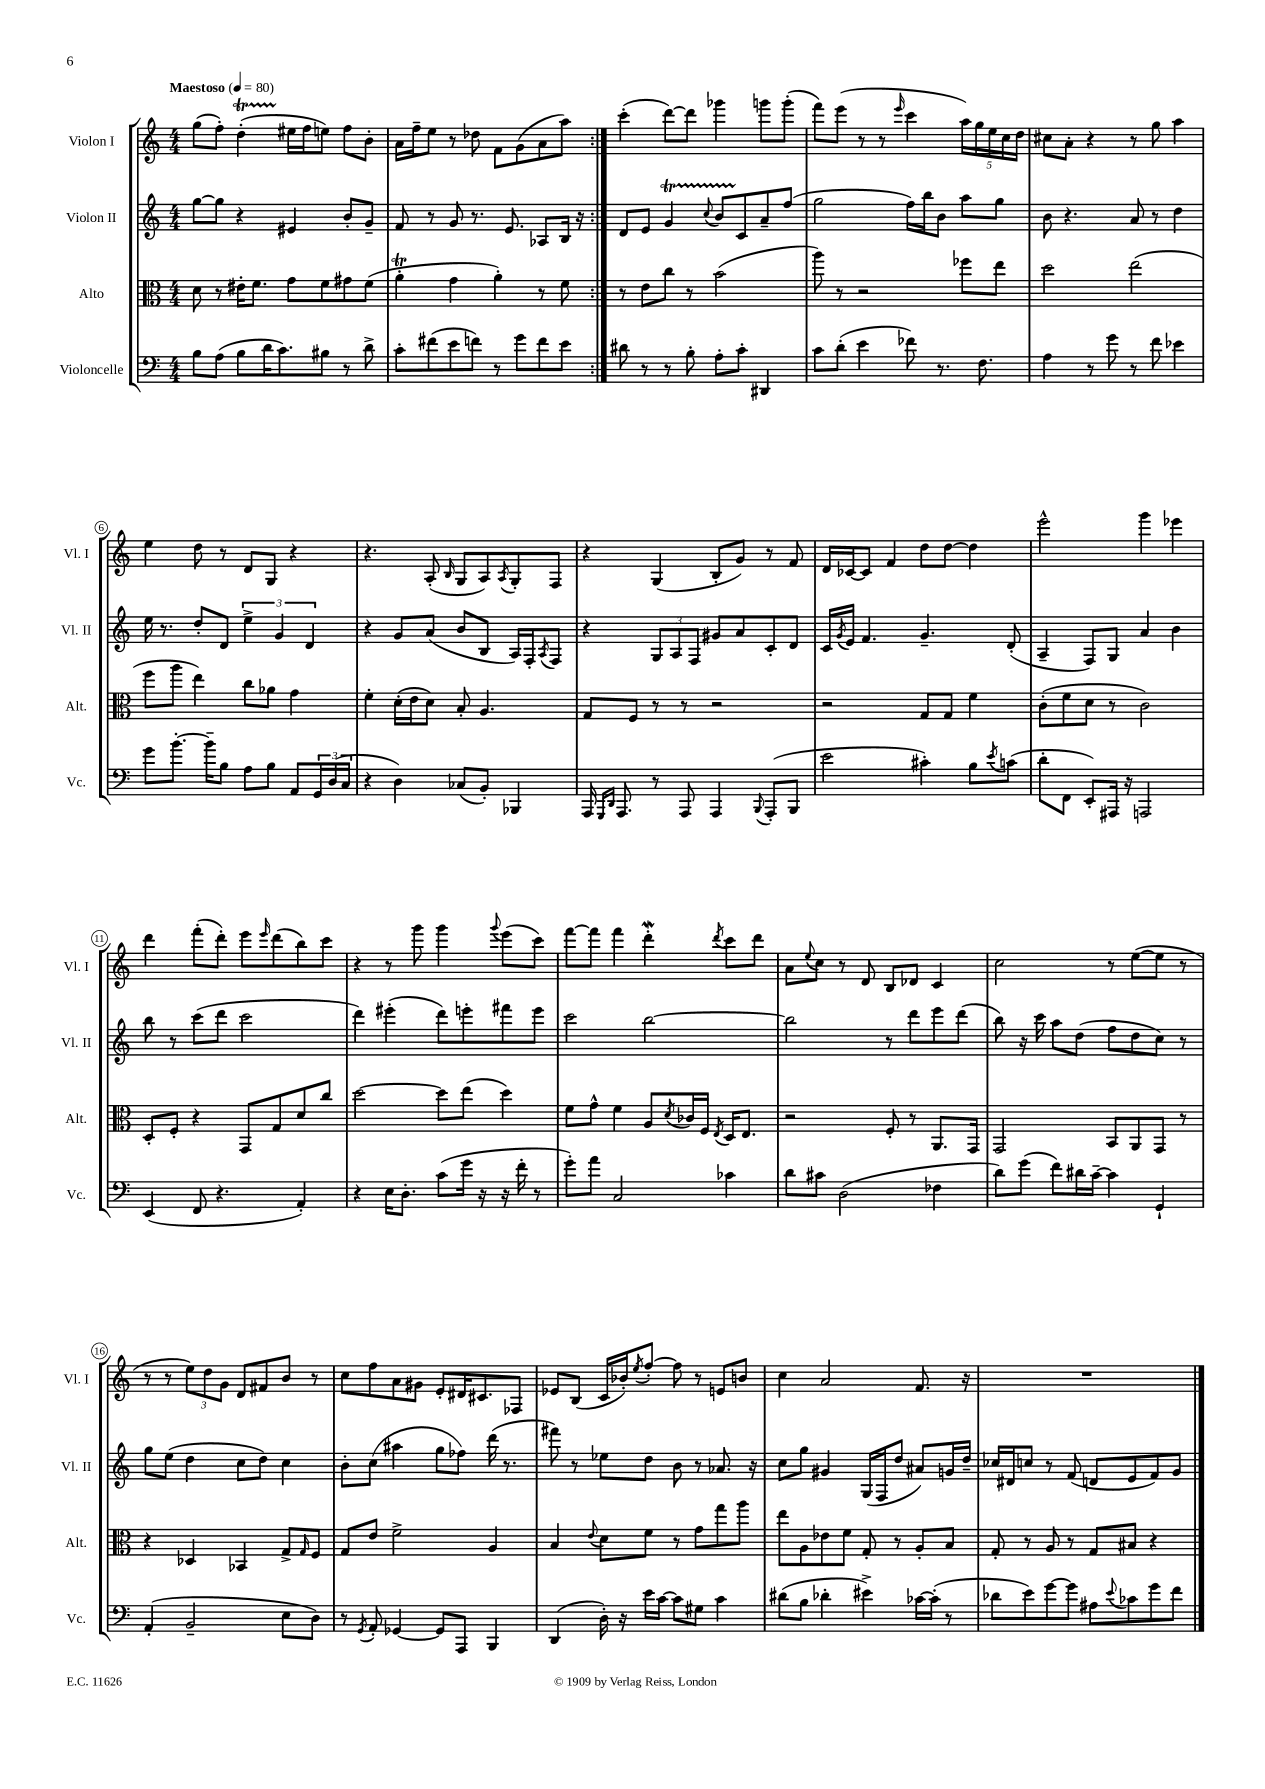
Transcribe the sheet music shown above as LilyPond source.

<<
\new StaffGroup <<
\new Staff = "s0" \with { instrumentName = "Violon I" shortInstrumentName = "Vl. I" } {
    \clef treble \key c \major \numericTimeSignature \time 4/4 \tempo "Maestoso" 4 = 80
    \repeat volta 2 { g''8( f''8-.) d''4-.\startTrillSpan( eis''16\stopTrillSpan f''16 e''8) f''8 b'8-. |
    a'16 f''16-- e''8 r8 des''8 f'8 g'8( a'8 a''8) | }
    c'''4-.( d'''8~) d'''8 ges'''4 g'''8 g'''8-.( |
    f'''8) e'''8( r8 r8 \grace { e'''16 } c'''4 \tuplet 5/4 { a''16) g''16 e''16 c''16 d''16 } |
    cis''8 a'8-. r4 r8 g''8 a''4 |
    e''4 d''8 r8 d'8 g8 r4 |
    r4. a8-.( \grace { b16 } g8 a8) \acciaccatura { a8 } g8-. f8 |
    r4 g4( b8-. g'8) r8 f'8 |
    d'16 ces'16~ ces'8 f'4 d''8 d''8~ d''4 |
    e'''2-^ g'''4 ees'''4 |
    d'''4 f'''8-.( d'''8-.) e'''8 \grace { e'''16 } d'''8( b''8) c'''8 |
    r4 r8 g'''8 g'''4 \appoggiatura { g'''8 } e'''8( c'''8) |
    f'''8~ f'''8 f'''4 d'''4-.\mordent \acciaccatura { d'''8 } c'''8 d'''8 |
    a'8 \appoggiatura { e''8 } c''8 r8 d'8 b8 des'8 c'4 |
    c''2 r8 e''8~( e''8 r8 |
    r8 r8 \tuplet 3/2 { e''8) d''8 g'8 } d'8 fis'8 b'8 r8 |
    c''8 f''8 a'8 gis'8 e'8-. dis'16 cis'8. fes8 |
    ees'8 b8( c'16 bes'16-.) \acciaccatura { e''8 } f''8~-. f''8 r8 e'8 b'8 |
    c''4 a'2 f'8. r16 |
    R1 \bar "|." |
}
\new Staff = "s1" \with { instrumentName = "Violon II" shortInstrumentName = "Vl. II" } {
    \clef treble \key c \major \numericTimeSignature \time 4/4
    \repeat volta 2 { g''8~ g''8 r4 eis'4 b'8-. g'8-- |
    f'8 r8 g'8 r8. e'8. aes8 b16 r16 | }
    d'8 e'8 g'4\startTrillSpan \appoggiatura { c''8 } b'8 c'8\stopTrillSpan a'8-- f''8( |
    g''2 f''16) b''16 b'8 a''8 g''8 |
    b'8 r4. a'8 r8 d''4 |
    e''16 r8. d''8-. d'8 \tuplet 3/2 { e''4-> g'4 d'4 } |
    r4 g'8 a'8( b'8 b8 a16) f16-. \acciaccatura { a8 } f8 |
    r4 \tuplet 3/2 { g8 a8 f8 } gis'8 a'8 c'8-. d'8 |
    c'16 \acciaccatura { g'8 } e'16 f'4. g'4.-- d'8-.( |
    a4-- f8) g8 a'4 b'4 |
    b''8 r8 c'''8( d'''8 c'''2 |
    d'''4) eis'''4-.( d'''8) e'''8-. fis'''8 e'''8 |
    c'''2 b''2~ |
    b''2 r8 d'''8 e'''8 d'''8( |
    b''8) r16 c'''16 a''8 d''8( f''8 d''8 c''8) r8 |
    g''8 e''8( d''4 c''8 d''8) c''4 |
    b'8-. c''8( ais''4 g''8 fes''8) d'''16( r8. |
    fis'''8) r8 ees''8 d''8 b'8 r8 aes'8. r16 |
    c''8 g''8 gis'4 g16( f16 d''8 ais'8) g'16 d''16-- |
    ces''16 dis'16 c''8 r8 f'8( d'8 e'8 f'8) g'8 \bar "|." |
}
\new Staff = "s2" \with { instrumentName = "Alto" shortInstrumentName = "Alt." } {
    \clef alto \key c \major \numericTimeSignature \time 4/4
    \repeat volta 2 { d'8 r8 eis'16-. f'8. g'8 f'8 gis'8 f'8( |
    a'4-.\trill g'4 a'4-.) r8 f'8 | }
    r8 e'8 c''8 r8 b'2( |
    a''8) r8 r2 fes''8 e''8 |
    d''2 e''2( |
    f''8 a''8 e''4) c''8 aes'8 g'4 |
    f'4-. d'16-.( e'16 d'8) b8-. a4. |
    g8 f8 r8 r8 r2 |
    r2 g8 g8 f'4 |
    c'8-.( f'8 d'8 r8 c'2) |
    d8-. f8-. r4 g,8 g8 d'8 c''8 |
    d''2~ d''8 e''8( d''4) |
    f'8 g'8-^ f'4 a8 \acciaccatura { d'8 } ces'16 f16 \acciaccatura { e8 } d16 e8. |
    r2 f8-. r8 a,8. g,16 |
    g,2 b,8 a,8 g,8 r8 |
    r4 des4 bes,4 g8-> \grace { g16 } f8 |
    g8 e'8 f'2-> a4 |
    b4 \appoggiatura { e'8 } d'8 f'8 r8 g'8 g''8 a''8 |
    e''8 a8 ees'8 f'8 g8-. r8 a8-. b8 |
    g8-. r8 a8 r8 g8 bis8 r4 \bar "|." |
}
\new Staff = "s3" \with { instrumentName = "Violoncelle" shortInstrumentName = "Vc." } {
    \clef bass \key c \major \numericTimeSignature \time 4/4
    \repeat volta 2 { b8 a8( b8 d'16 c'8.) bis8 r8 d'8-> |
    c'8-. fis'8( e'8 f'8) r8 g'8 f'8 e'8 | }
    dis'8 r8 r8 b8-. a8-. c'8-. dis,4 |
    c'8 d'8-.( e'4 fes'8) r8. f8. |
    a4 r8 g'8 r8 f'8 ees'4 |
    g'8 b'8.~-. b'16-- b8 a8 b8 a,8 \tuplet 3/2 { g,16 d16( c16 } |
    r4 d4) ces8( b,8-.) bes,,4 |
    a,,16 \grace { g,,16 d,16 } a,,8. r8 a,,8 a,,4 \appoggiatura { b,,8 } a,,8-.( b,,8 |
    e'2 cis'4-.) b8 \acciaccatura { e'8 } c'8( |
    d'8-. f,8 e,8-.) ais,,16 r16 a,,2 |
    e,4( f,8 r4. a,4-.) |
    r4 e16 d8.-. c'8( g'16 r16 r16 f'16-. r8 |
    g'8-.) a'8 c2 ces'4 |
    d'8 cis'8 d2( fes4 |
    d'8) g'8( f'8) dis'16 c'16~-- c'4 g,4-! |
    a,4-.( b,2-- e8 d8) |
    r8 \acciaccatura { g,8 } a,8-. ges,4~ ges,8 a,,8 b,,4 |
    d,4( d16-.) r16 e'16 c'16~ c'8 gis8 c'4 |
    dis'8( b8 des'4-. eis'4->) ces'16~ ces'16-.( r8 |
    des'8 e'8) g'8~ g'8 ais8 \appoggiatura { e'8 } ces'8 g'8 f'8 \bar "|." |
}
>>
>>
\layout { \context { \Score \override BarNumber.stencil = #(make-stencil-circler 0.1 0.3 ly:text-interface::print) } }
